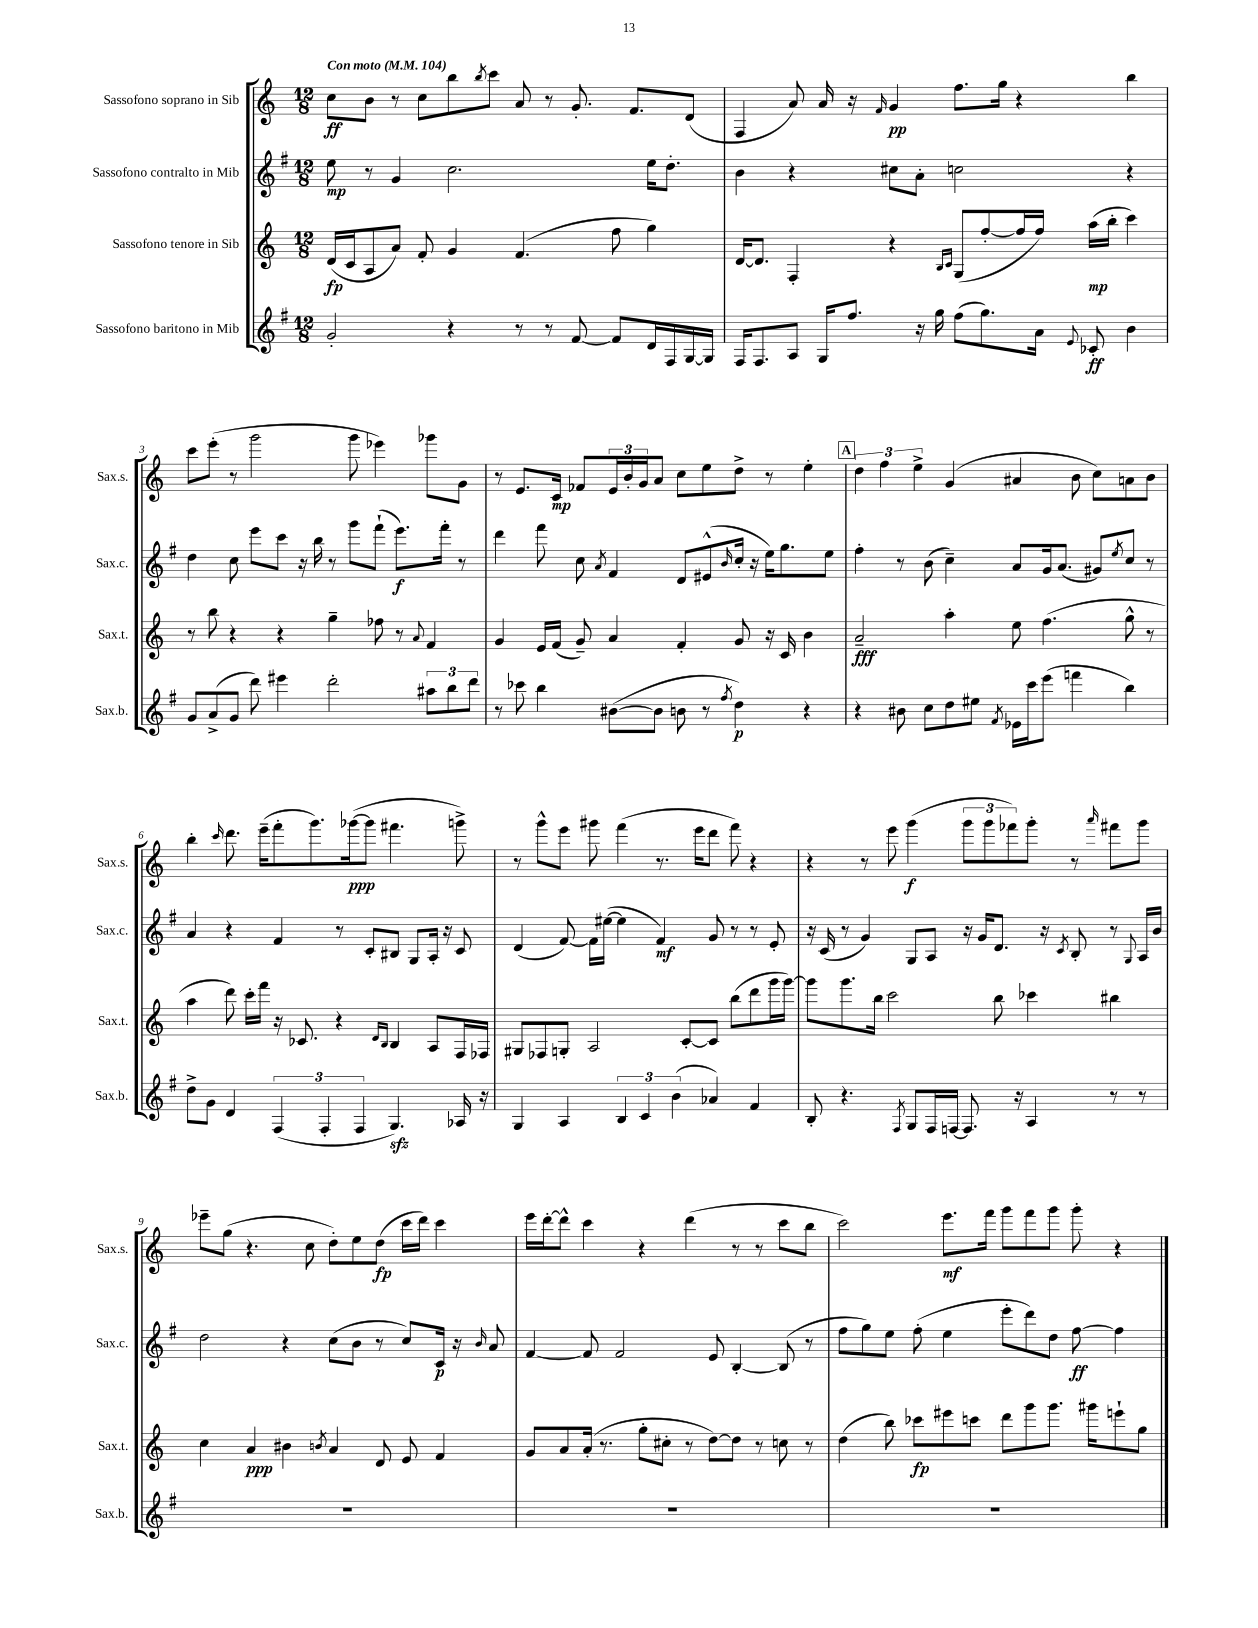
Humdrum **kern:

**kern	**dynam	**kern	**dynam	**kern	**dynam	**kern	**dynam
*part4	*part4	*part3	*part3	*part2	*part2	*part1	*part1
*staff4	*staff4	*staff3	*staff3	*staff2	*staff2	*staff1	*staff1
*I"Sassofono baritono in Mib	*	*I"Sassofono tenore in Sib	*	*I"Sassofono contralto in Mib	*	*I"Sassofono soprano in Sib	*
*I'Sax.b.	*	*I'Sax.t.	*	*I'Sax.c.	*	*I'Sax.s.	*
*clefG2	*	*clefG2	*	*clefG2	*	*clefG2	*
*k[f#]	*	*k[]	*	*k[f#]	*	*k[]	*
*M12/8	*	*M12/8	*	*M12/8	*	*M12/8	*
*MM104	*	*MM104	*	*MM104	*	*MM104	*
=1	=1	=1	=1	=1	=1	=1	=1
!	!	!	!	!	!	!LO:TX:a:B:t=Con moto	!
2g'/	.	(16d/LL	fp	8ee\	mp	8cc\L	ff
.	.	16c/J	.	.	.	.	.
.	.	8A/	.	8r	.	8b\J	.
.	.	8a/J)	.	4g/	.	8r	.
.	.	8f'/	.	.	.	8cc\L	.
4r	.	4g/	.	2.cc\	.	8bb\	.
.	.	.	.	.	.	8qbb/	.
.	.	.	.	.	.	8ccc\J	.
8r	.	(4.f/	.	.	.	8a/	.
8r	.	.	.	.	.	8r	.
[8f#/	.	.	.	.	.	8.g'/	.
8f#/L]	.	8ff\	.	.	.	.	.
.	.	.	.	.	.	8.f/L	.
16d/L	.	4gg\)	.	16ee\KL	.	.	.
16F#/	.	.	.	8.dd'\J	.	.	.
[16G/	.	.	.	.	.	(8d/J	.
16G/JJ]	.	.	.	.	.	.	.
=2	=2	=2	=2	=2	=2	=2	=2
16F#/KL	.	[16d/KL	.	4b\	.	4F/	.
8.F#/	.	8.d/J]	.	.	.	.	.
8A/J	.	4F'/	.	4r	.	8a/)	.
16G/KL	.	.	.	.	.	16a/	.
8.ff#/J	.	.	.	.	.	16r	.
.	.	.	.	.	.	16qqf/	.
.	.	4r	.	8cc#X\L	.	4g/	pp
16r	.	.	.	8a'\J	.	.	.
16gg\	.	.	.	.	.	.	.
.	.	16qqB/LL	.	.	.	.	.
.	.	16qqc/JJ	.	.	.	.	.
(8ff#\L	.	(8G/L	.	2ccn\	.	8.ff\L	.
8.gg\)	.	[8ff'/	.	.	.	.	.
.	.	.	.	.	.	16gg\Jk	.
.	.	16ff/L]	.	.	.	4r	.
16a\Jk	.	16ff/JJ)	.	.	.	.	.
8qqe/	.	.	.	.	.	.	.
8c-X'/	ff	(16aa\LL	mp	.	.	.	.
.	.	16bb'\JJ	.	.	.	.	.
4b\	.	4ccc\)	.	4r	.	4bb\	.
!!LO:LB:g=z
=3	=3	=3	=3	=3	=3	=3	=3
8g/L	.	8r	.	4dd\	.	8ccc\L	.
(8a^/	.	8bb\	.	.	.	(8eee'\J	.
8g/J	.	4r	.	8cc\	.	8r	.
8ddd\)	.	.	.	8eee\L	.	2ggg\	.
4eee#X\	.	4r	.	8ccc\J	.	.	.
.	.	.	.	16r	.	.	.
.	.	.	.	16bb\	.	.	.
2ddd'\	.	4gg~\	.	8r	.	.	.
.	.	.	.	8ggg\L	.	8ggg\	.
.	.	8ff-X\	.	(8fff#`\J	.	4eee-X\)	.
.	.	8r	.	8.eee\L)	f	.	.
.	.	8qqa/	.	.	.	.	.
12aa#X\L	.	4f/	.	.	.	8ggg-X\L	.
.	.	.	.	16fff#'\Jk	.	.	.
12bb\	.	.	.	.	.	.	.
.	.	.	.	8r	.	8g\J	.
12ddd\J	.	.	.	.	.	.	.
=4	=4	=4	=4	=4	=4	=4	=4
8r	.	4g/	.	4ddd\	.	8r	.
8ccc-X\	.	.	.	.	.	8.e/L	.
4bb\	.	16e/LL	.	8fff#\	.	.	.
.	.	(16f/JJ	.	.	.	16c/Jk	mp
.	.	8g~/)	.	8cc\	.	8f-X/L	.
.	.	.	.	8qa/	.	.	.
([8b#X\L	.	4a/	.	4f#/	.	24e/L	.
.	.	.	.	.	.	24b'/	.
.	.	.	.	.	.	24g/J	.
8b#\J]	.	.	.	.	.	8a/J	.
8bn\	.	4f'/	.	8d/L	.	8cc\L	.
8r	.	.	.	(8e#X^^/	.	8ee\	.
8qff#/	.	.	.	16qqb/	.	.	.
4dd\)	p	8g/	.	16cc'/Jk	.	8dd^\J	.
.	.	.	.	16r	.	.	.
.	.	16r	.	16ee\KL)	.	8r	.
.	.	16c/	.	8.gg\	.	.	.
4r	.	4b\	.	.	.	4ee'\	.
.	.	.	.	8ee\J	.	.	.
!!LO:REH:place=s1:t=A
=5	=5	=5	=5	=5	=5	=5	=5
4r	.	2a~/	fff	4ff#'\	.	6dd\	.
.	.	.	.	.	.	6ff\	.
8b#X\	.	.	.	8r	.	.	.
.	.	.	.	.	.	6ee^\	.
8cc\L	.	.	.	(8b\	.	.	.
8dd\	.	4aa'\	.	4cc~\)	.	(4g/	.
8ee#X\J	.	.	.	.	.	.	.
8qf#/	.	.	.	.	.	.	.
16e-X\LL	.	8ee\	.	8a/L	.	4a#X/	.
16ccc\J	.	.	.	.	.	.	.
(8eee\J	.	(4.ff\	.	16g/k	.	.	.
.	.	.	.	(8.a/J	.	.	.
4fffn\	.	.	.	.	.	8b\	.
.	.	.	.	8g#X/L)	.	8cc\L)	.
.	.	.	.	8qee/	.	.	.
4bb\)	.	8gg^^\	.	8cc/J	.	8an\	.
.	.	8r	.	8r	.	8b\J	.
!!LO:LB:g=z
=6	=6	=6	=6	=6	=6	=6	=6
8dd^\L	.	4aa\	.	4a/	.	4bb'\	.
8g\J	.	.	.	.	.	.	.
.	.	.	.	.	.	16qqccc/	.
4d/	.	8ddd\)	.	4r	.	8.ddd\	.
.	.	16ccc'\LL	.	.	.	.	.
.	.	16fff\JJ	.	.	.	(16eee~\KL	.
(6F#/	.	16r	.	4f#/	.	8fff'\	.
.	.	8.c-X/	.	.	.	.	.
.	.	.	.	.	.	8.ggg\)	.
6F#'/	.	.	.	.	.	.	.
.	.	4r	.	8r	.	.	.
.	.	.	.	.	.	([16ggg-X\k	ppp
6F#/	.	.	.	.	.	.	.
.	.	.	.	8c'/L	.	8ggg-\J]	.
.	.	16qqd/LL	.	.	.	.	.
.	.	16qqB/JJ	.	.	.	.	.
4.Gzz/)	.	4B/	.	8B#X/J	.	4.fff#X\	.
.	.	.	.	8G/L	.	.	.
.	.	8A/L	.	16A'/Jk	.	.	.
.	.	.	.	16r	.	.	.
16A-X/	.	16F/L	.	8c/	.	8gggn^\)	.
16r	.	16F-X/JJ	.	.	.	.	.
=7	=7	=7	=7	=7	=7	=7	=7
4G/	.	8G#X/L	.	(4d/	.	8r	.
.	.	8F-X/	.	.	.	8ggg^^\L	.
4A/	.	8Gn'/J	.	[8f#/)	.	8eee\J	.
.	.	2A/	.	16f#\LL]	.	8ggg#X\	.
.	.	.	.	([16ee#X\JJ	.	.	.
6B/	.	.	.	4ee#\]	.	(4fff\	.
6c/	.	.	.	.	.	.	.
.	.	.	.	4f#/)	mf	8.r	.
(6b\	.	.	.	.	.	.	.
.	.	[8c'/L	.	.	.	.	.
.	.	.	.	.	.	16eee\KL	.
4a-X/)	.	8c/J]	.	8g/	.	8ddd\J	.
.	.	(8bb\L	.	8r	.	8fff\)	.
4f#/	.	8ddd\	.	8r	.	4r	.
.	.	16ggg\L	.	8e'/	.	.	.
.	.	[16ggg\JJ)	.	.	.	.	.
=8	=8	=8	=8	=8	=8	=8	=8
8B'/	.	8ggg\L]	.	16r	.	4r	.
.	.	.	.	(16c/	.	.	.
4.r	.	8.ggg\	.	8r	.	.	.
.	.	.	.	4g/)	.	8r	.
.	.	16bb\Jk	.	.	.	.	.
.	.	2ccc\	.	.	.	8eee\	.
8qF#/	.	.	.	.	.	.	.
8G/L	.	.	.	8G/L	.	(4ggg\	f
16F#/L	.	.	.	8A/J	.	.	.
[16Fn/JJ	.	.	.	.	.	.	.
8.F/]	.	.	.	16r	.	12ggg\L	.
.	.	.	.	16g/KL	.	.	.
.	.	.	.	.	.	12ggg\	.
.	.	8bb\	.	8.d/J	.	.	.
.	.	.	.	.	.	12fff-X\)	.
16r	.	.	.	.	.	.	.
4A/	.	4ccc-X\	.	.	.	8ggg'\J	.
.	.	.	.	16r	.	.	.
.	.	.	.	8qc/	.	.	.
.	.	.	.	8B'/	.	8r	.
.	.	.	.	.	.	16qqaaa/	.
8r	.	4bb#X\	.	8r	.	8fff#X\L	.
.	.	.	.	8qqG/	.	.	.
8r	.	.	.	16A/LL	.	8ggg\J	.
.	.	.	.	16b/JJ	.	.	.
!!LO:LB:g=z
=9	=9	=9	=9	=9	=9	=9	=9
1.r	.	4cc\	.	2dd\	.	8eee-X~\L	.
.	.	.	.	.	.	(8gg\J	.
.	.	4a/	ppp	.	.	4.r	.
.	.	4b#X\	.	4r	.	.	.
.	.	.	.	.	.	8cc\	.
.	.	8qbn/	.	.	.	.	.
.	.	4a/	.	(8cc\L	.	8dd'\L)	.
.	.	.	.	8b\J	.	8ee\	.
.	.	8d/	.	8r	.	(8dd\J	fp
.	.	8e/	.	8cc/L)	.	16ccc\LL	.
.	.	.	.	.	.	16ddd\JJ)	.
.	.	4f/	.	16c/Jk	p	4ccc\	.
.	.	.	.	16r	.	.	.
.	.	.	.	16qqb/	.	.	.
.	.	.	.	8a/	.	.	.
=10	=10	=10	=10	=10	=10	=10	=10
1.r	.	8g/L	.	[4f#/	.	16eee\LL	.
.	.	.	.	.	.	[16ddd'\J	.
.	.	8a/	.	.	.	8ddd^^\J]	.
.	.	(16a'/Jk	.	8f#/]	.	4ccc\	.
.	.	8.r	.	.	.	.	.
.	.	.	.	2f#/	.	.	.
.	.	8gg'\L	.	.	.	4r	.
.	.	8cc#X'\J	.	.	.	.	.
.	.	8r	.	.	.	(4ddd\	.
.	.	[8dd\L)	.	8e/	.	.	.
.	.	8dd\J]	.	[4B'/	.	8r	.
.	.	8r	.	.	.	8r	.
.	.	8ccn\	.	(8B/]	.	8ccc\L	.
.	.	8r	.	8r	.	8bb\J	.
=11	=11	=11	=11	=11	=11	=11	=11
1.r	.	(4dd\	.	8ff#\L	.	2ccc\)	.
.	.	.	.	8gg\)	.	.	.
.	.	8bb\)	.	8ee\J	.	.	.
.	.	8ccc-X\L	fp	(8ff#'\	.	.	.
.	.	8eee#X\	.	4ee\	.	8.eee\L	mf
.	.	8cccn\J	.	.	.	.	.
.	.	.	.	.	.	16fff\Jk	.
.	.	8ddd\L	.	8eee'\L	.	8ggg\L	.
.	.	8ggg\	.	8ddd\)	.	8fff\	.
.	.	8.ggg\J	.	8dd\J	.	8ggg\J	.
.	.	.	.	[8ff#\	ff	8ggg'\	.
.	.	16ggg#X\KL	.	.	.	.	.
.	.	8eeen`\	.	4ff#\]	.	4r	.
.	.	8gg\J	.	.	.	.	.
==	==	==	==	==	==	==	==
*-	*-	*-	*-	*-	*-	*-	*-
